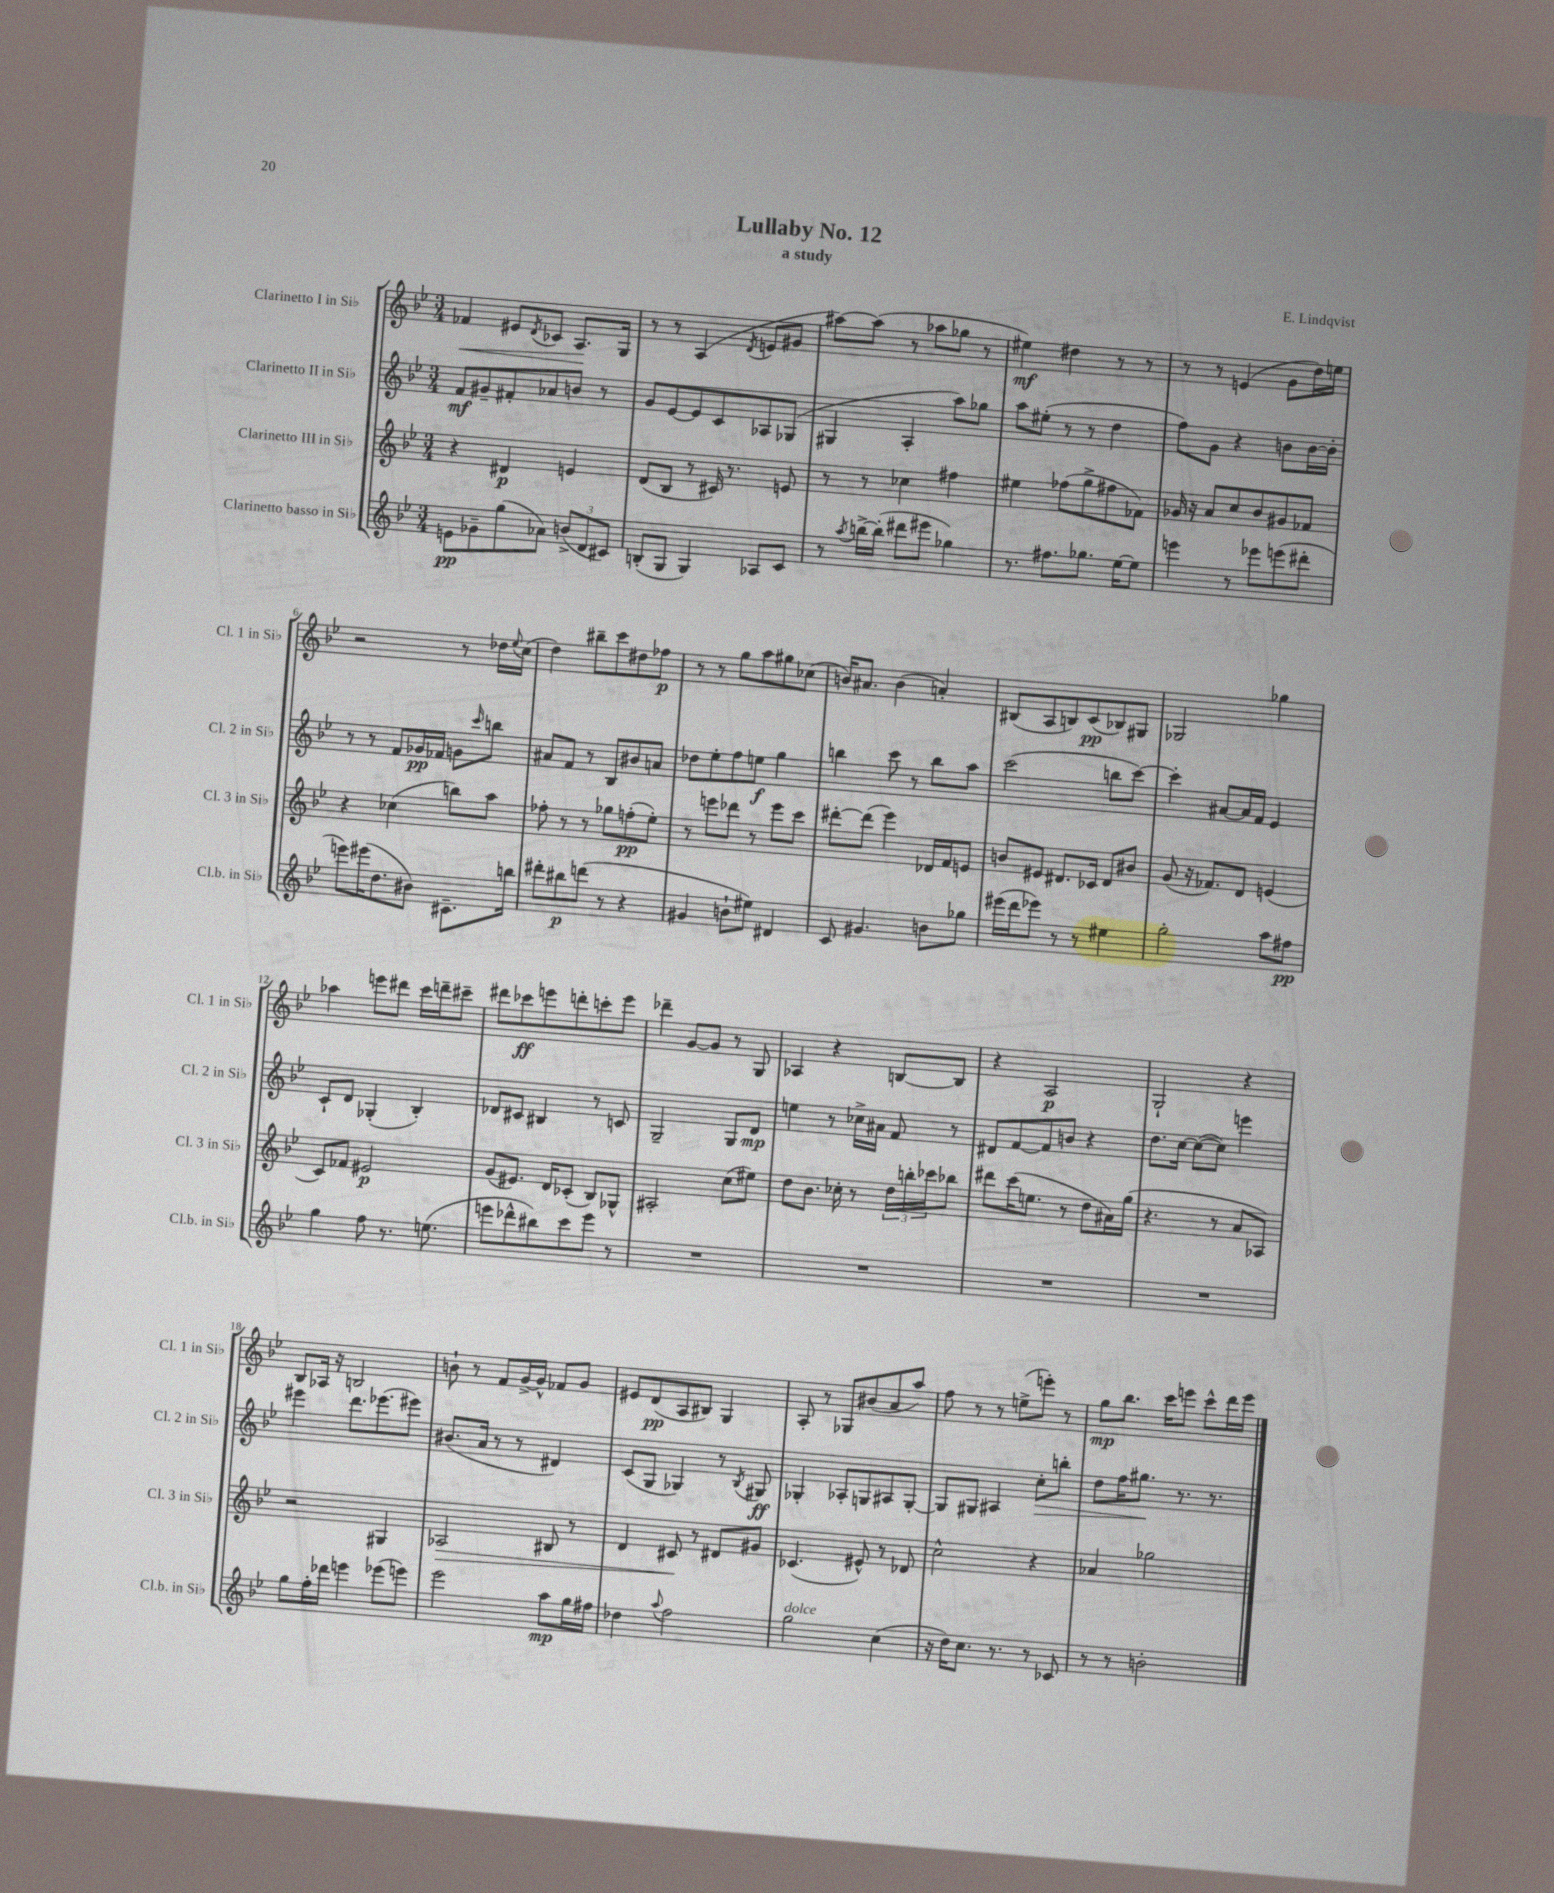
\header { title = "Lullaby No. 12" composer = "E. Lindqvist" subtitle = "a study" }
<<
\new StaffGroup <<
\new Staff = "s0" \with { instrumentName = "Clarinetto I in Sib" shortInstrumentName = "Cl. 1 in Sib" } {
    \clef treble \key bes \major \numericTimeSignature \time 3/4
    fes'4\< eis'8 \acciaccatura { d'8 } ces'8 a8.\! g16 |
    r8 r8 a4( \acciaccatura { d'8 } e'8 gis'8 |
    ais''8~) ais''8( r8 aes''8 ges''8 r8 |
    eis''4\mf) dis''4 r8 r8 |
    r8 r8 e'4( g'8 d''16) e''16 |
    r2 r8 des''16 \appoggiatura { ees''8 } c''16( |
    d''4) bis''8-- c'''8 dis''8 fes''8\p |
    r8 r8 g''8 a''8 gis''8 ces''8( |
    b'16) ais'8. b'4( a'4-.) |
    bis8( a8 b8) c'8\pp( bes8) gis8 |
    ges2 ges''4 |
    aes''4 e'''8 dis'''8 c'''16 d'''16-- cis'''8-- |
    dis'''8 ces'''8\ff e'''8 d'''8-. c'''8-. e'''8 |
    des'''4-- g'8~ g'8 r8 g8 |
    aes4 r4 b8~ b8 |
    r4 a2\p |
    g2-! r4 |
    bes8 aes16 r16 b2 |
    b'8-! r8 f'8 g'16~-> g'16-^ fes'8 g'8 |
    eis'8 d'8\pp( a8 bis8) g4 |
    a8-. r8 ges8 bis'8( a'8 a''8) |
    f''8 r8 r8 e''8->( e'''8-.) r8 |
    g''8\mp bes''8. c'''16 e'''8 c'''8-^ d'''16 e'''16 \bar "|." |
}
\new Staff = "s1" \with { instrumentName = "Clarinetto II in Sib" shortInstrumentName = "Cl. 2 in Sib" } {
    \clef treble \key bes \major \numericTimeSignature \time 3/4
    f'8\mf gis'8-- fis'8-. aes'8 b'8 r8 |
    g'8 ees'8~ ees'8 c'8 aes8 ges8( |
    gis4 a4-. a''8) ges''8 |
    a''8 eis''8-.( r8 r8 d''4 |
    f''8) g'8 r4 b'8 b'16~ b'16-. |
    r8 r8 f'8 ges'16\pp fes'16 g'8 \grace { c'''16 } b''8 |
    ais'8 f'8 r8 bes8 bis'8 a'8 |
    des''8 ees''8-. f''8 e''8\f g''4 |
    b''4 c'''8 r8 b''8 a''8 |
    c'''2( b''8 c'''8~) |
    c'''4-. ais'8~ ais'16 f'16 ees'4 |
    c'8-! d'8 ges4-.( bes4-.) |
    des'8 cis'8 bis4 r8 c'8 |
    g2-- g8 d'8\mp |
    e''4 r8 ces''16-> ais'16 f'8 r8 |
    dis'8 f'8~ f'8 b'8 r4 |
    d''8. c''16~ c''8~( c''8) e'''4 |
    eis'''4 d'''8. ees'''8.( eis'''8) |
    bis'8.( a'16 r8 r8 dis'4) |
    c'8( g8 ges4) r8 \acciaccatura { bes8 } gis8\ff |
    ges4-. aes8-. g8 ais8 g8~-. |
    g8 gis8 ais4 c''8-.\> b''8-. |
    d''8 f''16 gis''8.\! r8. r8. \bar "|." |
}
\new Staff = "s2" \with { instrumentName = "Clarinetto III in Sib" shortInstrumentName = "Cl. 3 in Sib" } {
    \clef treble \key bes \major \numericTimeSignature \time 3/4
    r4 dis'4\p e'4 |
    d'8( bes8 r8 cis'16) r8. e'8 |
    r8 r8 ces''4 fis''4 |
    eis''4 fes''8( g''8-> fis''8 fes'8) |
    ges'16 r16 a'8 c''8 bes'8 gis'8 fes'8 |
    r4 ces''4( b''8) a''8 |
    fes''8-. r8 r8 ges''8 f''8-.\pp( ees''8-.) |
    r8 e'''8 des'''8 r8 e'''8 c'''8 |
    dis'''8~-. dis'''8( ees'''4) des'16 f'16 e'8 |
    b'8 eis'8 dis'8. ces'16 dis'8 bis'8 |
    g'8( r16 fes'8.) d'8 e'4( |
    c'8) fes'8 eis'2\p |
    g'8( eis'8.) d'16 ces'8-.( bes8) ges8-^ |
    ais2-. c''8( eis''8) |
    d''8 bes'8. ces''16-. r8 \tuplet 3/2 { d''16 b''16-. ces'''16 } bes''8 |
    dis'''8 c'''16( e''8. r8 d''8 ais'16) g''16( |
    r4. r8 a'8 aes8) |
    r2 gis4 |
    aes2\> bis8 r8 |
    d'4 cis'8\! r8 dis'8 gis'8 |
    ces'4.( eis'8-^) r8 des'8 |
    c''2-^ r4 |
    aes'4 ges''2 \bar "|." |
}
\new Staff = "s3" \with { instrumentName = "Clarinetto basso in Sib" shortInstrumentName = "Cl.b. in Sib" } {
    \clef treble \key bes \major \numericTimeSignature \time 3/4
    e'8\pp ges'8-- g''8( aes'8) \tuplet 3/2 { b'8->( d'8 cis'8) } |
    b8-.( g8 g4) aes8 c'8 |
    r8 \acciaccatura { a''8 } b''16~-> b''16-.( dis'''8 eis'''8 ges''4) |
    r8. fis''8. ges''8. ees''16~ ees''8 |
    e'''4 r8 ees'''8 e'''8( dis'''8-. |
    e'''8) eis'''16( d''8. bis'8) cis'8.-- b''16 |
    dis'''8-. bis''8\p d'''8( r8 r4 |
    gis'4 b'8-! eis''8) dis'4 |
    c'8 gis'4. b'8 ges''8 |
    eis'''16( d'''16 ees'''8) r8 r8 eis''4 |
    g''2-. a''8 fis''8\pp |
    g''4 f''8 r8. e''8.( |
    e'''8 des'''8-^ bis''8) c'''8 e'''8 r8 |
    R2. |
    R2. |
    R2. |
    R2. |
    g''8 f''16-. des'''16 e'''4 ees'''8( e'''8) |
    ees'''2 a''8\mp g''16 fis''16 |
    des''4 \appoggiatura { a''8 } f''2 |
    g''2^\markup { \italic "dolce" } c''4( |
    r16 d''16) c''8. r8. r8 ces'8 |
    r8 r8 b'2-. \bar "|." |
}
>>
>>
